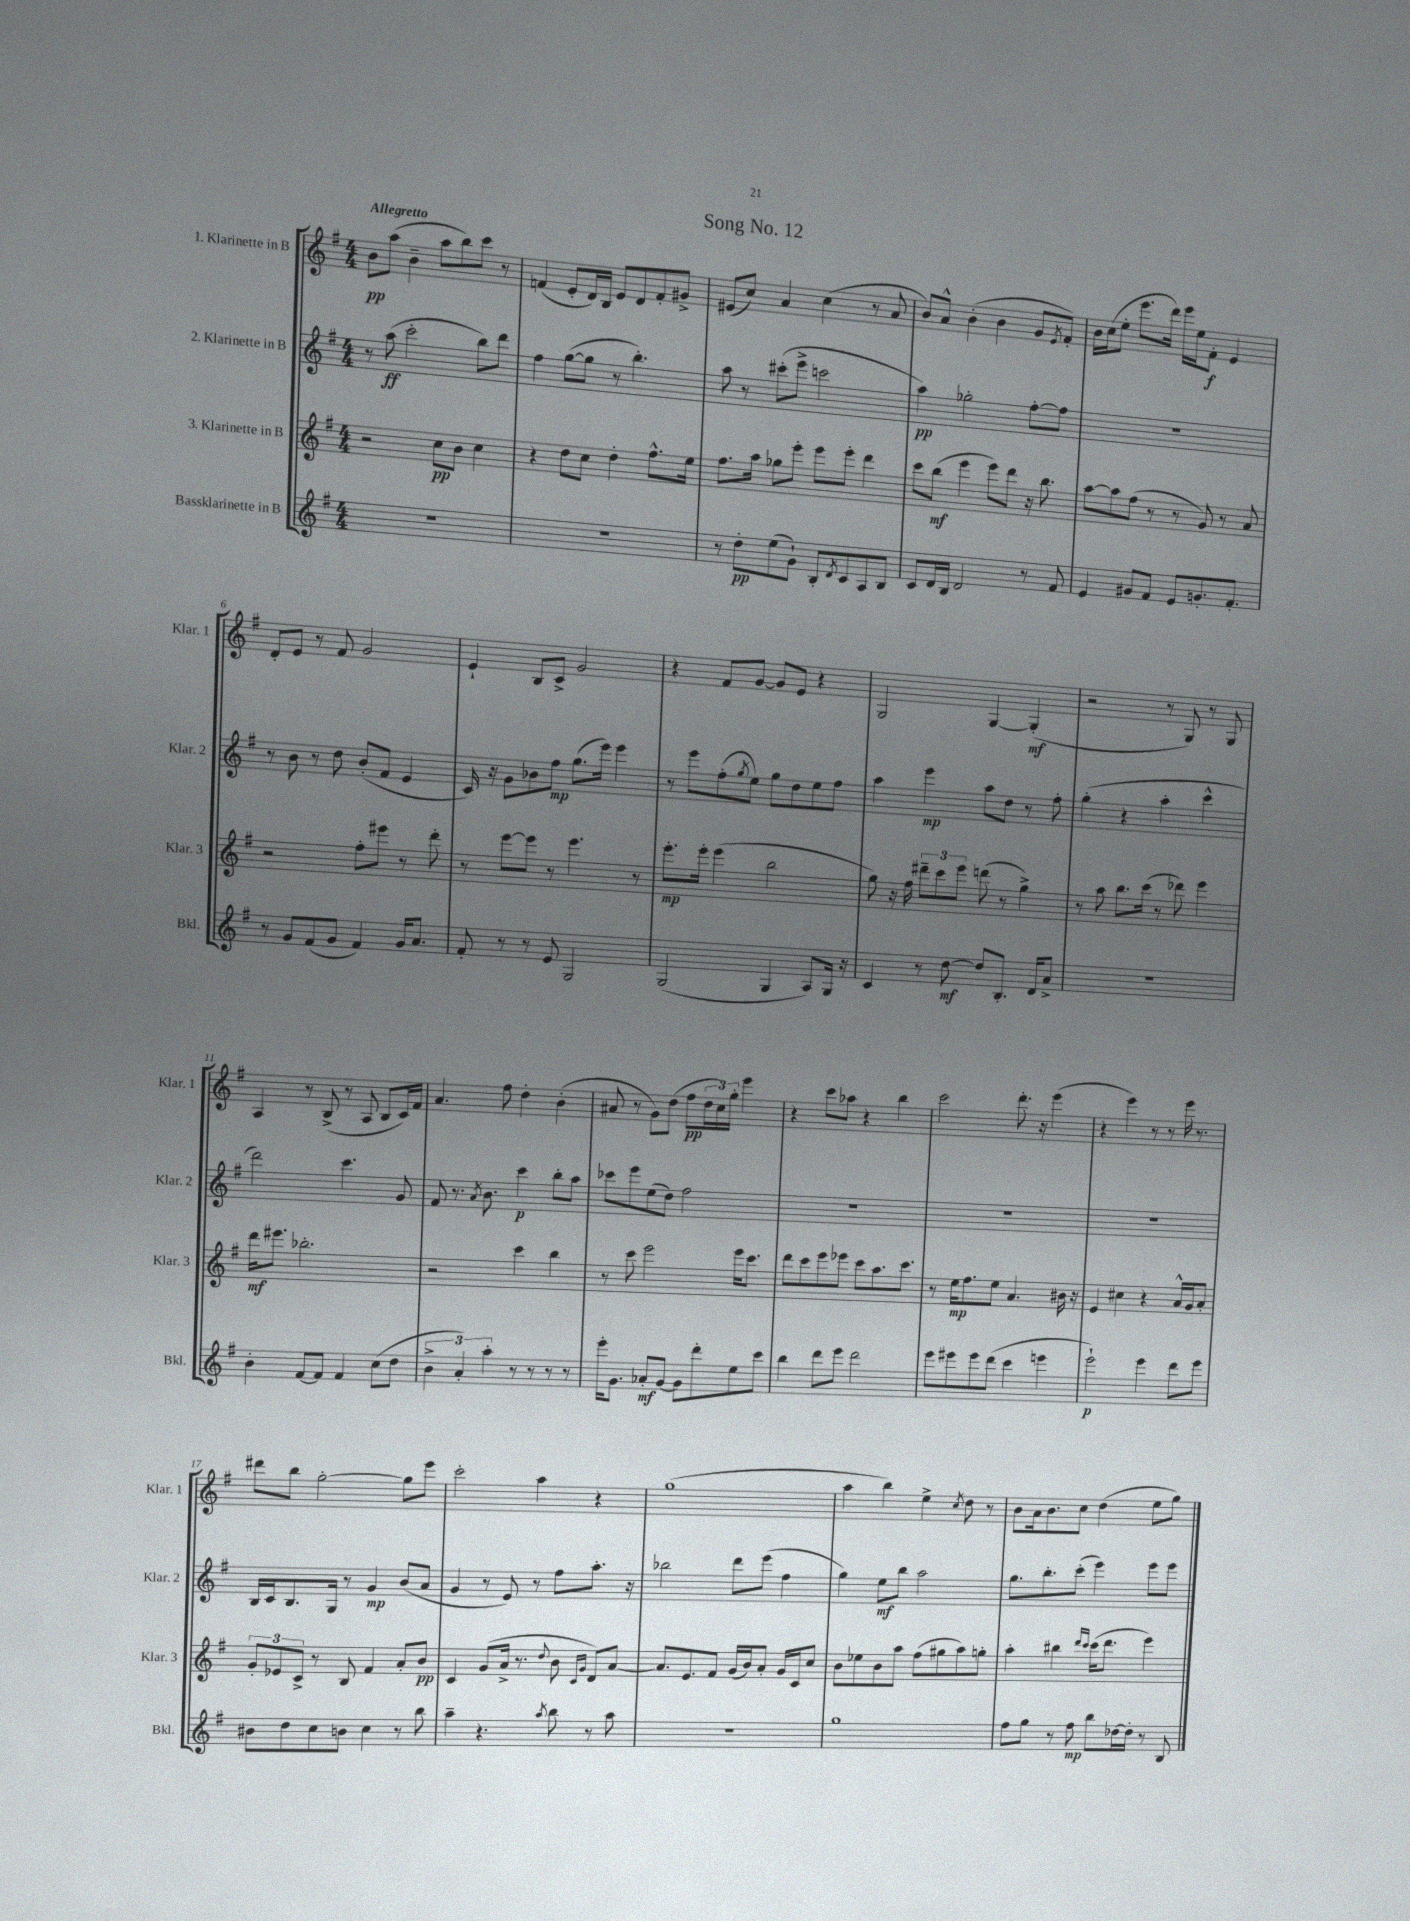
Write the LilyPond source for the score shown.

\header { title = "Song No. 12" }
<<
\new StaffGroup <<
\new Staff = "s0" \with { instrumentName = "1. Klarinette in B" shortInstrumentName = "Klar. 1" } {
    \clef treble \key g \major \numericTimeSignature \time 4/4 \tempo "Allegretto"
    b'8\pp a''8( b'4-- a''8 b''8) c'''8 r8 |
    f'4( e'8-. d'16) b16 e'8 d'8 f'8-. gis'8-> |
    eis'8( c''8) a'4 c''4( r8 a'8 |
    b'8) a'8-^ b'4-.( b'4 g'8 \acciaccatura { e'8 } fis'8-.) |
    b'16 c''16( e''8-. e'''8. d'''16) e'''16 e''16 fis'8-.\f e'4 |
    d'8-. e'8 r8 fis'8 g'2 |
    e'4-! b8 c'8-> g'2 |
    r4 fis'8 g'8~ g'8 e'8 r4 |
    g2 g4~ g4-.\mf( |
    r2 r8 g8) r8 g8 |
    a4 r8 b8->( r8 a8 b8 c'16) fis'16 |
    a'4. fis''8 d''4-. b'4-.( |
    ais'8 r8 g'8) d''8( fis''8\pp \tuplet 3/2 { d''16 c''16) g''16-. } e'''4 |
    r4 c'''8 aes''8 r4 b''4 |
    c'''2 d'''8.-. r16 e'''4( |
    r4 e'''4) r8 r8 e'''16 r8. |
    dis'''8 b''8 g''2~-. g''8 e'''8 |
    c'''2-. a''4 r4 |
    g''1( |
    a''4 b''4) e''4-> \acciaccatura { c''8 } d''8 r8 |
    b'8 a'16 b'8. c''8 d''4( e''8 g''8) \bar "|." |
}
\new Staff = "s1" \with { instrumentName = "2. Klarinette in B" shortInstrumentName = "Klar. 2" } {
    \clef treble \key g \major \numericTimeSignature \time 4/4
    r8 a''8\ff( c'''2-. b''8) d'''8 |
    fis''4 g''8~( g''8 r8 b''4.-.) |
    a''8 r8 cis'''8-.( e'''8-> c'''2 |
    a''4\pp) ges''2-. fis''8~-. fis''8 |
    R1 |
    r8 b'8 r8 d''8 b'8-.( fis'8 e'4 |
    c'16) r16 g'8 bes'8 fis''8\mp g''8.( e'''16) e'''4 |
    r8 e'''8 fis''8-.( \acciaccatura { g''8 } e''8) g''8 d''8 e''8 fis''8 |
    a''4 e'''4\mp a''8 d''8 r8 fis''8-. |
    g''4-.( r4 a''4-. c'''4-^ |
    d'''2) c'''4. g'8 |
    fis'8 r8. \acciaccatura { a'8 } b'8. c'''4\p b''8-. a''8 |
    ces'''8 e'''8 e''8( d''8) fis''2 |
    R1 |
    R1 |
    R1 |
    b16 c'16 b8. g16 r8 g'4\mp b'8( a'8 |
    g'4 r8 e'8) r8 fis''8 a''8.-. r16 |
    bes''2 d'''8 e'''8( fis''4 |
    g''4) e''8\mf b''8 a''2 |
    g''8. b''8.-. c'''8-.( e'''4) e'''8 e'''8 \bar "|." |
}
\new Staff = "s2" \with { instrumentName = "3. Klarinette in B" shortInstrumentName = "Klar. 3" } {
    \clef treble \key g \major \numericTimeSignature \time 4/4
    r2 c''8\pp b'8 c''4 |
    r4 d''8 c''8 d''4-. fis''8.-^ e''16 |
    fis''8. a''16 ges''8 e'''8-. e'''8 e'''8-. d'''4 |
    c'''8 b''8\mf( e'''4 e'''8) d'''8 r16 b''8. |
    a''8~ a''8 fis''8( r8 r8 g'8) r8 a'8 |
    r2 fis''8-. eis'''8 r8 d'''8-. |
    r8 e'''8~ e'''8 r8 e'''4. r8 |
    e'''8.-.\mp e'''16-. e'''4( b''2 |
    g''8) r16 fis''16 \tuplet 3/2 { dis'''8-- c'''8 e'''8 } d'''8( r8 g''4->) |
    r8 a''8 b''8. c'''16( r8 des'''8) e'''4 |
    d'''16\mf eis'''8. bes''2.-. |
    r2 c'''4 b''4 |
    r8 c'''8 e'''2 e'''16 c'''8. |
    d'''8 c'''8 e'''8 ees'''8 c'''8 a''8. c'''8. |
    r8 e''16\mp fis''8. e''8 a'4. bis'16 r16 |
    e'4 cis''4 r4 a'16-^ g'16 a'8-. |
    \tuplet 3/2 { g'8-. ees'8 c'8-> } r8 b8 fis'4 a'8-. b'8\pp |
    c'4 g'8( a'16-> r8. \appoggiatura { d''8 } b'8 \grace { c'16 g'16 } d'8) a'8~ |
    a'8. e'8. fis'8 g'16( b'16) a'8-. g'16 c'16 c''8 |
    b'8 ees''8 b'8 a''8 fis''8( gis''8 a''8) g''8-. |
    a''4-. bis''4 \grace { d'''16 c'''16 } c'''16( d'''8. e'''4) \bar "|." |
}
\new Staff = "s3" \with { instrumentName = "Bassklarinette in B" shortInstrumentName = "Bkl." } {
    \clef treble \key g \major \numericTimeSignature \time 4/4
    R1 |
    R1 |
    r8 d''8-.\pp e''8( g'8-!) b8-. \acciaccatura { d'8 } c'8 a8 b8 |
    c'8 d'16 b16 d'2 r8 fis'8 |
    e'4 gis'8 fis'8 e'8 g'8.-. fis'8.-. |
    r8 g'8 fis'8( g'8 fis'4) g'16 a'8. |
    fis'8-. r8 r8 e'8 g2 |
    g2( g4 a8) g16 r16 |
    c'4 r8 d''8~\mf d''8 b8.-. d'16 a'8-> |
    R1 |
    b'4-. fis'8~ fis'8 fis'4 c''8( d''8 |
    \tuplet 3/2 { b'4-> a'4-.) a''4-. } r8 r8 r8 r8 |
    e'''16-. g'8. aes'8-.\mf g'8~ g'8 d'''8-. e''8 c'''8 |
    b''4 d'''8 e'''8 d'''2 |
    e'''8 eis'''8 eis'''8 d'''8( c'''4 e'''4 |
    e'''2-!\p) e'''4 d'''8 e'''8 |
    bis'8 d''8 c''8 b'8 c''4 r8 b''8 |
    a''4-- r4. \acciaccatura { a''8 } b''8 r8 a''8 |
    R1 |
    g''1 |
    fis''8 g''8 r8 fis''8\mp b''8 des''16~ des''16-. r8 b8 \bar "|." |
}
>>
>>
